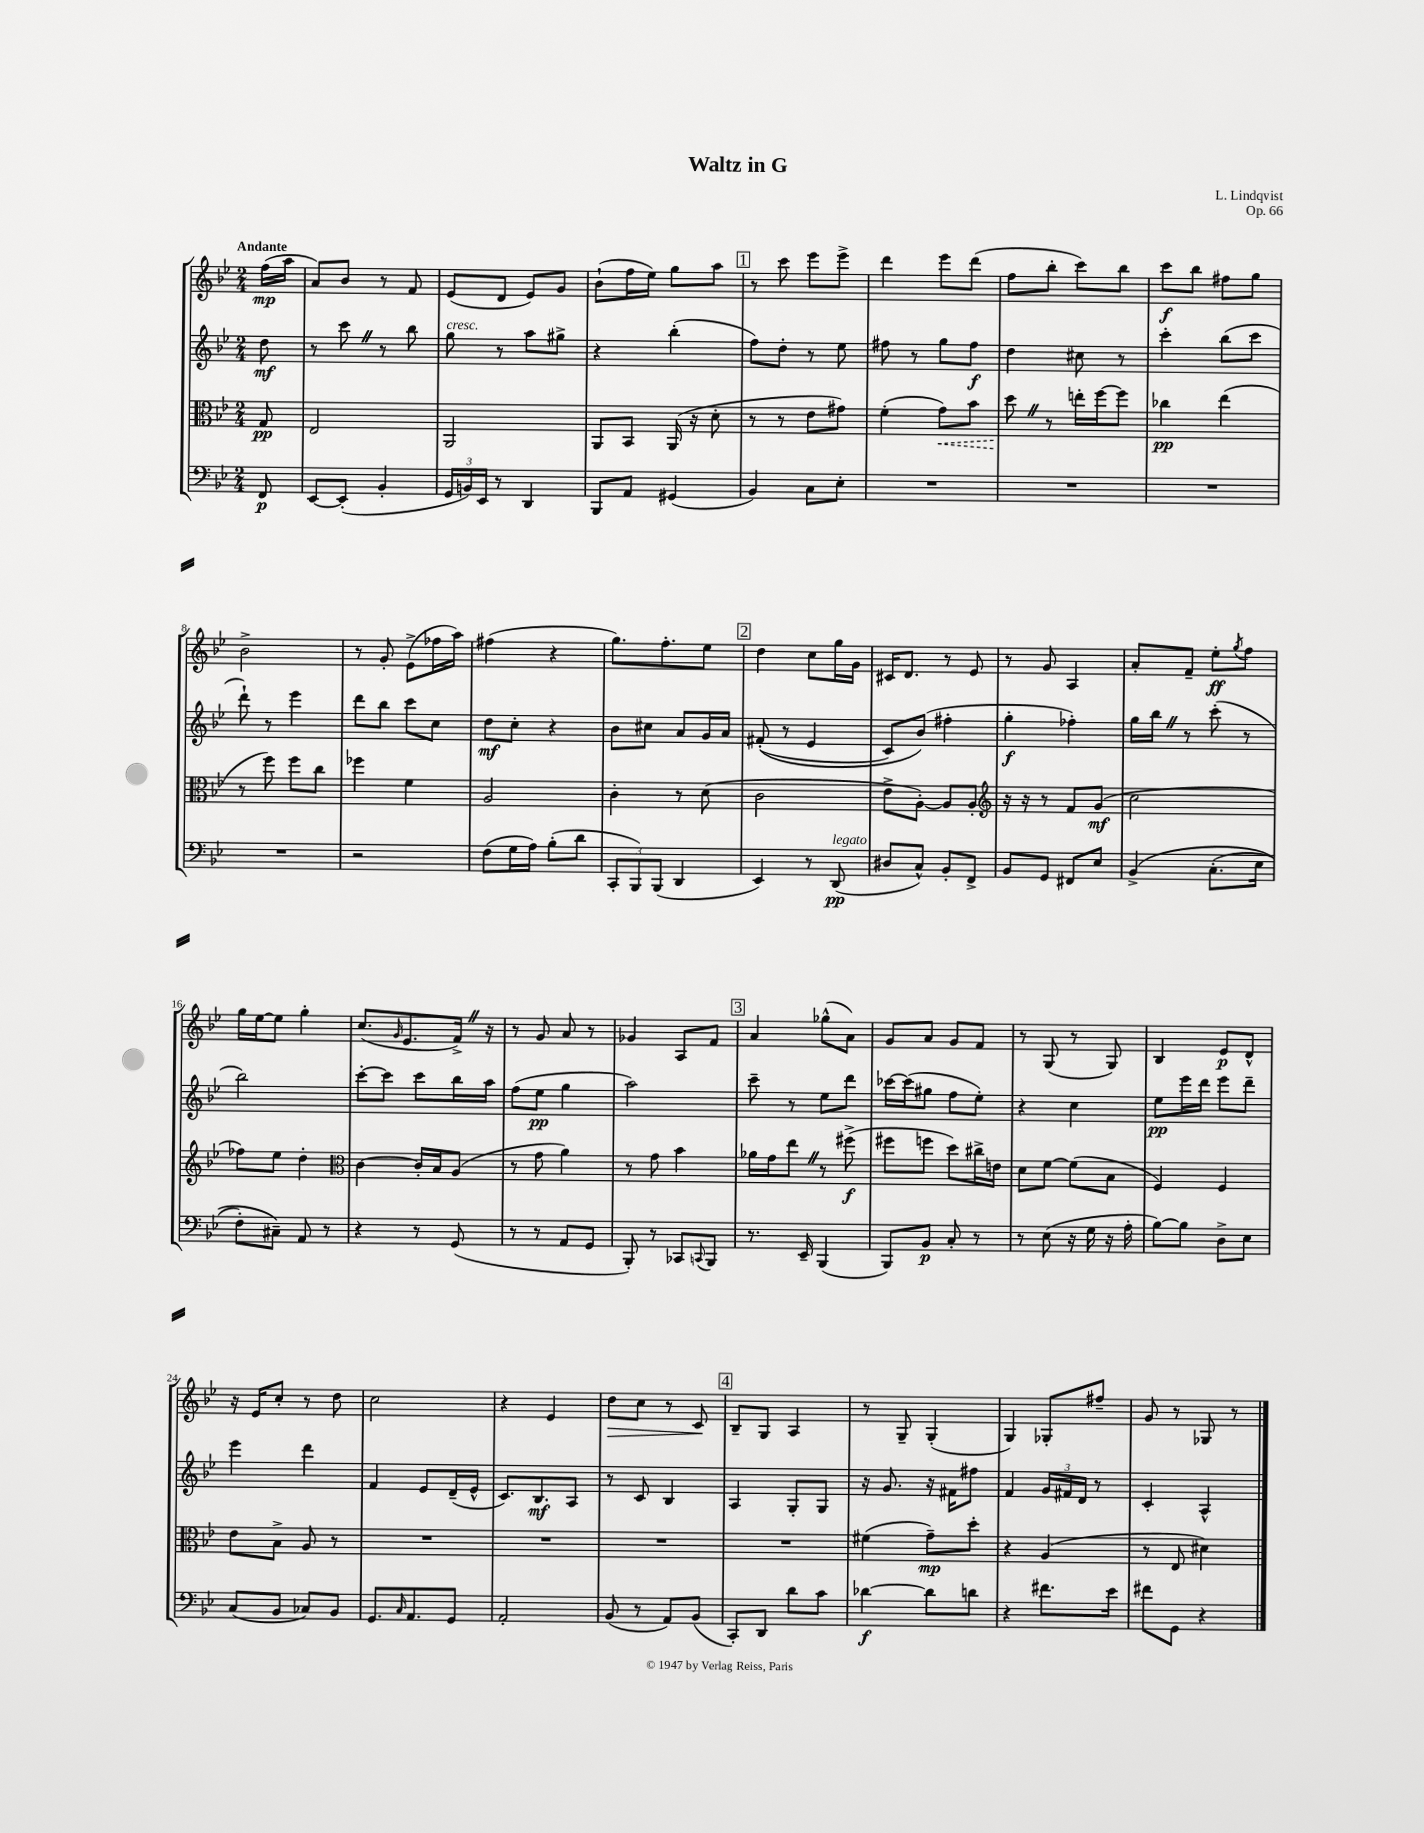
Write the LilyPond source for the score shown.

\header { title = "Waltz in G" composer = "L. Lindqvist" opus = "Op. 66" }
<<
\new StaffGroup <<
\new Staff = "s0" {
    \clef treble \key bes \major \numericTimeSignature \time 2/4 \partial 8 \tempo "Andante"
    f''16\mp( a''16 |
    a'8) bes'8 r8 f'8 |
    ees'8( d'8 ees'8) g'8 |
    bes'8-!( f''16 ees''16) g''8 a''8 |
    \mark \markup { \box "1" } r8 c'''8 ees'''8 ees'''8-> |
    d'''4 ees'''8 d'''8( |
    f''8 bes''8-. c'''8) bes''8 |
    c'''8\f bes''8 fis''8 g''8 |
    bes'2-> |
    r8 g'8-. ees'8->( fes''16 a''16) |
    fis''4( r4 |
    g''8.) f''8.-. ees''8 |
    \mark \markup { \box "2" } d''4 c''8 g''16 g'16 |
    cis'16 d'8. r8 ees'8 |
    r8 g'8 a4 |
    a'8-. f'8-- ees''8-.\ff \acciaccatura { g''8 } f''8 |
    g''16 ees''16~ ees''8 g''4-. |
    c''8.( \grace { g'16 } ees'8. f'16->) \once \override BreathingSign.text = \markup { \musicglyph "scripts.caesura.straight" } \breathe r16 |
    r8 g'8 a'8 r8 |
    ges'4 a8 f'8 |
    \mark \markup { \box "3" } a'4 ges''8-^( a'8) |
    g'8 a'8 g'8 f'8 |
    r8 g8( r8 g8) |
    bes4 ees'8\p d'8-^ |
    r16 ees'16 c''8-. r8 d''8 |
    c''2 |
    r4 ees'4 |
    d''8\> c''8 r8 c'8\! |
    \mark \markup { \box "4" } bes8-- g8 a4 |
    r8 g8-- g4-.( |
    g4) ges8-. fis''8-- |
    g'8 r8 ges8 r8 \bar "|." |
}
\new Staff = "s1" {
    \clef treble \key bes \major \numericTimeSignature \time 2/4 \partial 8
    d''8\mf |
    r8 c'''8 \once \override BreathingSign.text = \markup { \musicglyph "scripts.caesura.straight" } \breathe r8 bes''8 |
    g''8^\markup { \italic "cresc." } r8 a''8 gis''8-> |
    r4 bes''4-.( |
    \mark \markup { \box "1" } f''8) d''8-. r8 ees''8 |
    fis''8 r8 g''8 fis''8\f |
    d''4 cis''8 r8 |
    c'''4-. bes''8( c'''8 |
    d'''8-!) r8 ees'''4 |
    d'''8 bes''8 c'''8 c''8 |
    d''8\mf c''8-. r4 |
    bes'8 cis''8 a'8 g'16 a'16 |
    \mark \markup { \box "2" } fis'8-.(\( r8 ees'4 |
    c'8) bes'8(\) fis''4-. |
    g''4-.\f fes''4-.) |
    g''16 bes''16 \once \override BreathingSign.text = \markup { \musicglyph "scripts.caesura.straight" } \breathe r8 c'''8-.( r8 |
    bes''2) |
    c'''8~-. c'''8 c'''8 bes''16 a''16 |
    f''8( ees''8\pp g''4 |
    a''2) |
    \mark \markup { \box "3" } c'''8-- r8 ees''8 d'''8 |
    ces'''16~ ces'''16( gis''8 f''8 ees''8-.) |
    r4 c''4 |
    ees''8\pp ees'''16 d'''16 ees'''8 d'''8-- |
    ees'''4 d'''4 |
    f'4 ees'8 d'16--( ees'16-^ |
    c'8.) bes8.\mf a8 |
    r8 c'8 bes4 |
    \mark \markup { \box "4" } a4 g8-. g8 |
    r16 g'8. r16 fis'16 fis''8 |
    f'4 \tuplet 3/2 { g'16 fis'16 d'16 } r8 |
    c'4-. a4-^ \bar "|." |
}
\new Staff = "s2" {
    \clef alto \key bes \major \numericTimeSignature \time 2/4 \partial 8
    g8\pp |
    ees2 |
    a,2 |
    a,8 bes,8 a,16( r16 d'8-. |
    \mark \markup { \box "1" } r8 r8 ees'8 gis'8) |
    f'4-.( \once \override Hairpin.style = #'dashed-line g'8\<) bes'8 |
    d''8\! \once \override BreathingSign.text = \markup { \musicglyph "scripts.caesura.straight" } \breathe r8 e''16-. f''16~ f''8 |
    ces''4\pp ees''4( |
    r8 f''8) f''8 c''8 |
    fes''4 f'4 |
    a2 |
    c'4-. r8 d'8( |
    \mark \markup { \box "2" } c'2 |
    ees'8-> a8~-.) a8 a8-. |
    \clef treble r16 r16 r8 f'8 g'8\mf( |
    c''2 |
    fes''8) ees''8 d''4-. |
    \clef alto c'4~ c'16-. bes16 a8( |
    r8 g'8 a'4) |
    r8 g'8 bes'4 |
    \mark \markup { \box "3" } aes'16 g'16 ees''8 \once \override BreathingSign.text = \markup { \musicglyph "scripts.caesura.straight" } \breathe r8 fis''8->\f( |
    fis''8 f''8 d''8) cis''16-> e'16 |
    d'8 f'8~ f'8( bes8 |
    f4) f4 |
    ees'8 bes8-> a8 r8 |
    R2 |
    R2 |
    R2 |
    \mark \markup { \box "4" } R2 |
    fis'4( g'8--\mp) d''8-. |
    r4 a4( |
    r8 ees8 dis'4) \bar "|." |
}
\new Staff = "s3" {
    \clef bass \key bes \major \numericTimeSignature \time 2/4 \partial 8
    f,8\p |
    ees,8~ ees,8-.( bes,4-. |
    \tuplet 3/2 { g,16 b,16) ees,16 } r8 d,4 |
    bes,,8 a,8 gis,4( |
    \mark \markup { \box "1" } bes,4) c8 ees8-. |
    R2 |
    R2 |
    R2 |
    R2 |
    r2 |
    f8( g16 a16) bes8-.( d'8 |
    \tuplet 3/2 { c,8-. bes,,8) bes,,8( } d,4 |
    \mark \markup { \box "2" } ees,4) r8 d,8\pp^\markup { \italic "legato" }( |
    dis8 c8-^) bes,8-. f,8-> |
    bes,8 g,8 fis,8 ees8 |
    bes,4->\( c8.-.( ees16 |
    f8-.) cis8--\) a,8 r8 |
    r4 r8 g,8( |
    r8 r8 a,8 g,8 |
    bes,,8-.) r8 ces,8 \appoggiatura { c,8 } bes,,8 |
    \mark \markup { \box "3" } r8. ees,16-- bes,,4( |
    bes,,8) bes,8\p c8-. r8 |
    r8 ees8( r16 g16 r16 a16-. |
    bes8~) bes8 d8-> ees8 |
    c8( bes,8 ces8) bes,8 |
    g,8. \grace { c16 } a,8. g,8 |
    a,2-. |
    bes,8( r8 a,8) bes,8( |
    \mark \markup { \box "4" } c,8-.) d,8 d'8 c'8 |
    des'4~\f des'8 d'8 |
    r4 fis'8. ees'16 |
    fis'8 g,8 r4 \bar "|." |
}
>>
>>
